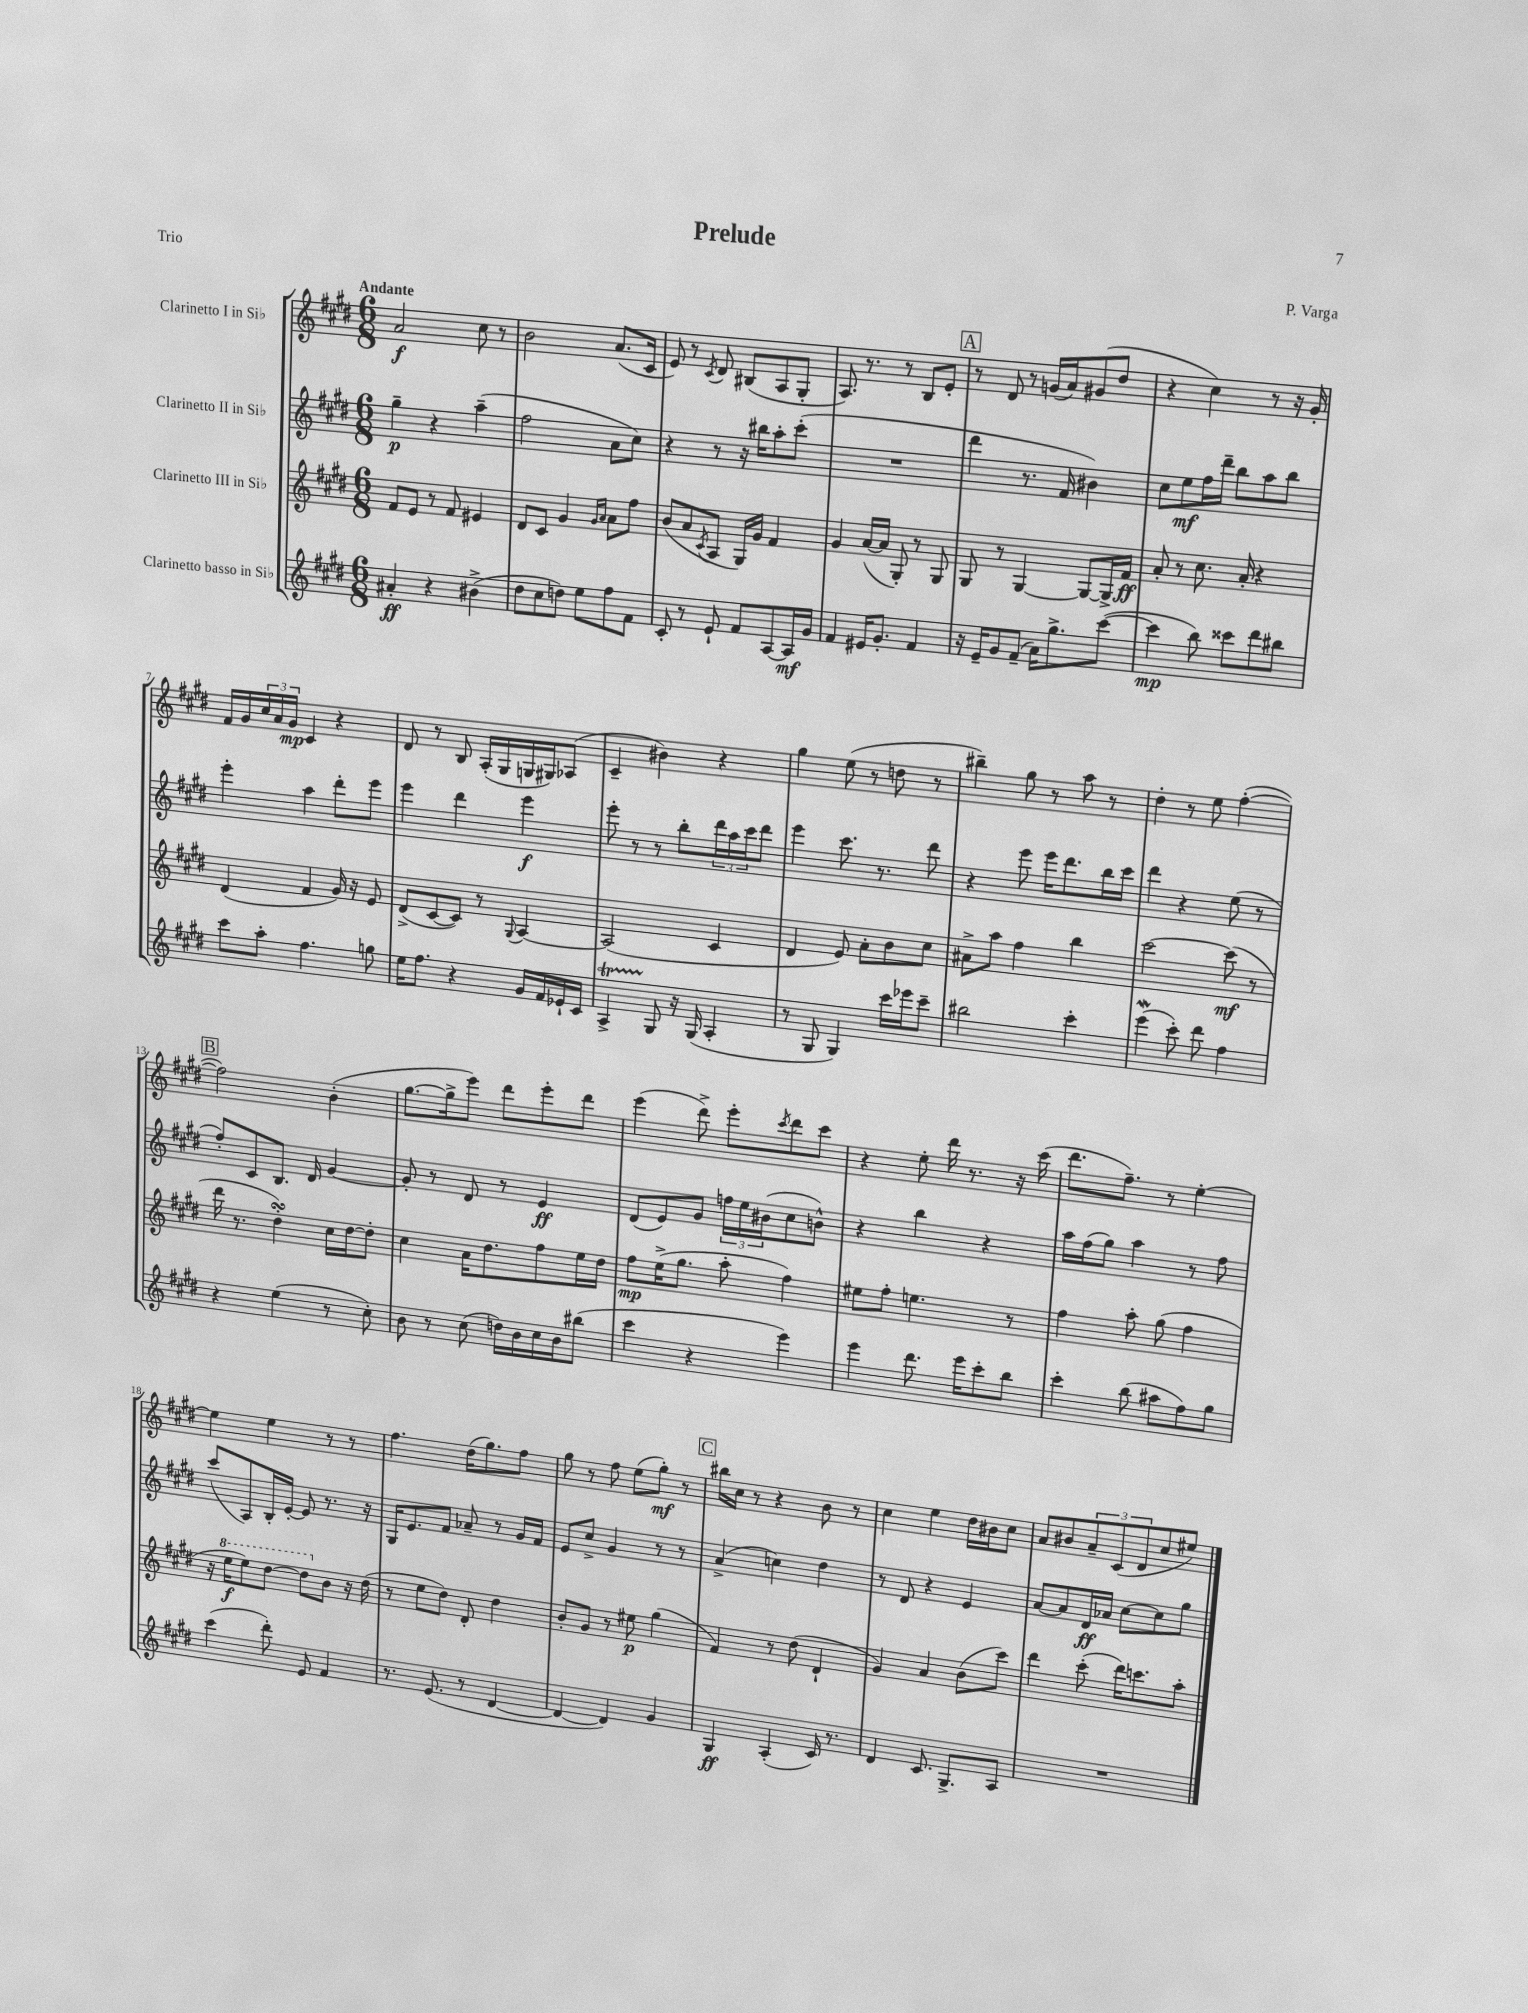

**kern	**dynam	**kern	**dynam	**kern	**dynam	**kern	**dynam
*part4	*part4	*part3	*part3	*part2	*part2	*part1	*part1
*staff4	*staff4	*staff3	*staff3	*staff2	*staff2	*staff1	*staff1
*I"Clarinetto basso in Si♭	*	*I"Clarinetto III in Si♭	*	*I"Clarinetto II in Si♭	*	*I"Clarinetto I in Si♭	*
*clefG2	*	*clefG2	*	*clefG2	*	*clefG2	*
*k[f#c#g#d#]	*	*k[f#c#g#d#]	*	*k[f#c#g#d#]	*	*k[f#c#g#d#]	*
*M6/8	*	*M6/8	*	*M6/8	*	*M6/8	*
=1	=1	=1	=1	=1	=1	=1	=1
!	!	!	!	!	!	!LO:TX:a:B:t=Andante	!
4a#X'/	ff	8f#/L	.	4gg#~\	p	2a/	f
.	.	8e/J	.	.	.	.	.
4r	.	8r	.	4r	.	.	.
.	.	8f#/	.	.	.	.	.
(4b#X^\	.	4e#X/	.	(4aa~\	.	8cc#\	.
.	.	.	.	.	.	8r	.
=2	=2	=2	=2	=2	=2	=2	=2
8dd#\L	.	8d#/L	.	2ff#\	.	2b\	.
8cc#\	.	8c#/J	.	.	.	.	.
8ddn\J)	.	4g#/	.	.	.	.	.
8ee\L	.	.	.	.	.	.	.
.	.	16qqg#/LL	.	.	.	.	.
.	.	16qqa/JJ	.	.	.	.	.
8ff#\	.	8a\L	.	8a\L	.	(8.a/L	.
8f#\J	.	8ff#\J	.	8cc#\J)	.	.	.
.	.	.	.	.	.	16c#/Jk	.
=3	=3	=3	=3	=3	=3	=3	=3
8c#'/	.	(8b/L	.	4r	.	8e/)	.
8r	.	8a/	.	.	.	8r	.
.	.	8qc#/	.	.	.	8qc#/	.
8e`/	.	8A/J	.	8r	.	8d#/	.
8f#/L	.	16G#/LL)	.	16r	.	(8B#X/L	.
.	.	16g#/JJ	.	16bb#X\KL	.	.	.
[8A/	.	4f#/	.	8aa'\	.	8A/	.
16A/L]	mf	.	.	(8ccc#'\J	.	8G#'/J	.
16g#/JJ	.	.	.	.	.	.	.
=4	=4	=4	=4	=4	=4	=4	=4
4f#/	.	4g#/	.	2.r	.	8.A/)	.
.	.	.	.	.	.	8.r	.
16e#X/KL	.	([16a/LL	.	.	.	.	.
8.g#'/J	.	16a/JJ]	.	.	.	.	.
.	.	8G#'/)	.	.	.	8r	.
4f#/	.	8r	.	.	.	8B/L	.
.	.	8G#/	.	.	.	8e'/J	.
!!LO:REH:place=s1:t=A
=5	=5	=5	=5	=5	=5	=5	=5
16r	.	8G#/	.	4ddd#\	.	8r	.
16e~/KL	.	.	.	.	.	.	.
8g#/	.	8r	.	.	.	8d#/	.
(8f#~/J	.	[4G#/	.	8.r	.	8r	.
16a\KL)	.	.	.	.	.	(16gn/LL	.
8.gg#^\	.	.	.	16f#/	.	16a/J)	.
.	.	8G#/L_	.	4b#X\)	.	(8g#X/	.
([8ccc#\J	.	16G#^/L]	.	.	.	8dd#/J	.
.	.	16f#/JJ	ff	.	.	.	.
=6	=6	=6	=6	=6	=6	=6	=6
4ccc#\]	mp	8a'/	.	8cc#\L	.	4r	.
.	.	8r	.	8ee\	mf	.	.
8bb\)	.	8.cc#\	.	16ff#\L	.	4cc#\)	.
.	.	.	.	16ddd#~\JJ	.	.	.
8ccc##X\L	.	.	.	8bb\L	.	.	.
.	.	16a'/	.	.	.	.	.
8ddd#\	.	4r	.	8aa\	.	8r	.
8bb#X\J	.	.	.	8bb\J	.	16r	.
.	.	.	.	.	.	16g#'/	.
!!LO:LB:g=z
=7	=7	=7	=7	=7	=7	=7	=7
8ccc#\L	.	(4d#/	.	4eee'\	.	16f#/LL	.
.	.	.	.	.	.	16g#/	.
8aa'\J	.	.	.	.	.	24cc#/	.
.	.	.	.	.	.	24a/	.
.	.	.	.	.	.	24g#/JJ	mp
4.ff#\	.	4f#/	.	4aa\	.	4c#/	.
.	.	16g#/)	.	8ddd#'\L	.	4r	.
.	.	16r	.	.	.	.	.
8ggn\	.	8e/	.	8eee\J	.	.	.
=8	=8	=8	=8	=8	=8	=8	=8
16ee\KL	.	(8d#^/L	.	4eee\	.	8d#/	.
8.ff#\J	.	.	.	.	.	.	.
.	.	[8c#/	.	.	.	8r	.
4r	.	8c#/J])	.	4ddd#\	.	8B/	.
.	.	8r	.	.	.	(16A'/LL	.
.	.	.	.	.	.	16G#/	.
.	.	8qqG#/	.	.	.	.	.
16g#/LL	.	[4A/	.	4eee\	f	16Gn/	.
16f#/	.	.	.	.	.	16G#X/J)	.
16e-X`/	.	.	.	.	.	(8A-X/J	.
16c#/JJ	.	.	.	.	.	.	.
=9	=9	=9	=9	=9	=9	=9	=9
4AT^/	.	(2A/]	.	8eee'\	.	4c#~/	.
.	.	.	.	8r	.	.	.
8G#/	.	.	.	8r	.	4b#X\)	.
16r	.	.	.	8bb'\L	.	.	.
(16G#/	.	.	.	.	.	.	.
4A'/	.	4c#/	.	24ddd#\L	.	4r	.
.	.	.	.	24aa\	.	.	.
.	.	.	.	24ccc#\J	.	.	.
.	.	.	.	8ddd#\J	.	.	.
=10	=10	=10	=10	=10	=10	=10	=10
8r	.	4d#/	.	4eee\	.	4gg#\	.
8G#/	.	.	.	.	.	.	.
4G#/)	.	8e/)	.	8.ccc#\	.	(8ee\	.
.	.	8a'\L	.	.	.	8r	.
.	.	.	.	8.r	.	.	.
16ccc#\LL	.	8b\	.	.	.	8ddn\	.
16eee-X\J	.	.	.	.	.	.	.
8ccc#~\J	.	8cc#\J	.	8ddd#\	.	8r	.
=11	=11	=11	=11	=11	=11	=11	=11
2bb#X\	.	8a#X^\L	.	4r	.	4bb#X~\)	.
.	.	8aa\J	.	.	.	.	.
.	.	4ff#\	.	8eee\	.	8gg#\	.
.	.	.	.	16eee\KL	.	8r	.
.	.	.	.	8.ddd#\	.	.	.
4ccc#'\	.	4bb\	.	.	.	8aa\	.
.	.	.	.	16bb\L	.	8r	.
.	.	.	.	16ccc#\JJ	.	.	.
=12	=12	=12	=12	=12	=12	=12	=12
(4eeew\	.	[2ccc#\	.	4ddd#\	.	4dd#'\	.
8ccc#'\)	.	.	.	4r	.	8r	.
8ddd#\	.	.	.	.	.	8ee\	.
4ff#\	.	(8ccc#\]	mf	(8ee\	.	([4ff#'\	.
.	.	8r	.	8r	.	.	.
!!LO:LB:g=z
!!LO:REH:place=s1:t=B
=13	=13	=13	=13	=13	=13	=13	=13
4r	.	16ddd#\	.	8ff#'/L)	.	2ff#\])	.
.	.	8.r	.	.	.	.	.
.	.	.	.	8c#/	.	.	.
(4ee\	.	4dd#sSsS'\)	.	8.B/J	.	.	.
.	.	.	.	16d#/	.	.	.
8r	.	16cc#\LL	.	[4g#/	.	(4b'\	.
.	.	[16dd#\J	.	.	.	.	.
8cc#'\)	.	8dd#'\J]	.	.	.	.	.
=14	=14	=14	=14	=14	=14	=14	=14
8b\	.	4cc#\	.	8g#'/]	.	[8.gg#\L	.
8r	.	.	.	8r	.	.	.
.	.	.	.	.	.	16gg#^\k]	.
(8cc#\	.	16a\KL	.	8d#/	.	8eee\J)	.
.	.	8.dd#\	.	.	.	.	.
16ddn\LL)	.	.	.	8r	.	8ddd#\L	.
16b\	.	.	.	.	.	.	.
16cc#\	.	8ff#\	.	4e/	ff	8eee'\	.
16b\J	.	.	.	.	.	.	.
(8bb#X\J	.	16ee\L	.	.	.	8ddd#\J	.
.	.	16dd#\JJ	.	.	.	.	.
=15	=15	=15	=15	=15	=15	=15	=15
4ccc#\	.	8ff#\L	mp	(8d#/L	.	(4eee\	.
.	.	(16ee^\K	.	8e/)	.	.	.
.	.	8.gg#\J	.	.	.	.	.
4r	.	.	.	8g#/J	.	8ddd#^\)	.
.	.	8aa'\	.	24ffn\LL	.	8eee'\L	.
.	.	.	.	24ee\	.	.	.
.	.	.	.	(24b#X\J	.	.	.
.	.	.	.	.	.	8qccc#/	.
4eee\)	.	4ff#\)	.	8cc#\	.	8ddd#\	.
.	.	.	.	8bn^^\J)	.	8ccc#\J	.
=16	=16	=16	=16	=16	=16	=16	=16
4eee\	.	8ee#X\L	.	4r	.	4r	.
.	.	8ff#'\J	.	.	.	.	.
8.ddd#\	.	4.een\	.	4bb\	.	8ee'\	.
.	.	.	.	.	.	16ddd#\	.
16eee\KL	.	.	.	.	.	8.r	.
8ccc#'\	.	.	.	4r	.	.	.
8bb\J	.	8r	.	.	.	16r	.
.	.	.	.	.	.	(16ccc#\	.
=17	=17	=17	=17	=17	=17	=17	=17
4ccc#'\	.	4ff#\	.	16aa\LL	.	8.ddd#\L	.
.	.	.	.	(16ff#\J	.	.	.
.	.	.	.	8gg#\J)	.	.	.
.	.	.	.	.	.	8.ff#~\J)	.
(8bb\	.	8aa'\	.	4aa\	.	.	.
8aa#X\L	.	(8gg#\	.	.	.	8r	.
8ff#\)	.	4ff#\	.	8r	.	[4ee'\	.
8gg#\J	.	.	.	8ff#\	.	.	.
!!LO:LB:g=z
=18	=18	=18	=18	=18	=18	=18	=18
(4ccc#\	.	16r	.	(8ccc#/L	.	4ee\]	.
*	*	*8va	*	*	*	*	*
.	.	16eee\KL	f	.	.	.	.
.	.	8eee\)	.	8A/)	.	.	.
8ddd#'\)	.	[8ddd#\J	.	16B'/L	.	4ee\	.
.	.	.	.	[16e'/JJ	.	.	.
8e/	.	8ddd#\L]	.	8e/]	.	.	.
*	*	*X8va	*	*	*	*	*
4f#/	.	8b\J	.	8.r	.	8r	.
.	.	16r	.	.	.	8r	.
.	.	(16dd#\	.	16r	.	.	.
=19	=19	=19	=19	=19	=19	=19	=19
8.r	.	8r	.	16G#/KL	.	4.ff#\	.
.	.	.	.	8.e/	.	.	.
.	.	8ee\L	.	.	.	.	.
(8.e/	.	.	.	.	.	.	.
.	.	8dd#\J)	.	8f#/J	.	.	.
8r	.	8d#'/	.	8a-X~/	.	(16dd#\KL	.
.	.	.	.	.	.	8.gg#\)	.
[4d#/	.	4dd#\	.	8r	.	.	.
.	.	.	.	16g#/LL	.	8ff#\J	.
.	.	.	.	16f#/JJ	.	.	.
=20	=20	=20	=20	=20	=20	=20	=20
4d#/_	.	8b'/L	.	8e/L	.	8gg#\	.
.	.	8g#/J	.	8cc#^/J	.	8r	.
4d#/])	.	8r	.	4g#/	.	8ff#\	.
.	.	8ee#X\	p	.	.	(8ee\L	.
4g#/	.	(4gg#\	.	8r	.	8gg#'\J)	mf
.	.	.	.	8r	.	8r	.
!!LO:REH:place=s1:t=C
=21	=21	=21	=21	=21	=21	=21	=21
4G#/	ff	4f#/)	.	(4a^/	.	16bb#X\LL	.
.	.	.	.	.	.	16cc#\JJ	.
.	.	.	.	.	.	8r	.
(4A'/	.	8r	.	4ccn\)	.	4r	.
.	.	(8dd#\	.	.	.	.	.
16c#/)	.	4d#`/	.	4dd#\	.	8b\	.
8.r	.	.	.	.	.	.	.
.	.	.	.	.	.	8r	.
=22	=22	=22	=22	=22	=22	=22	=22
4d#/	.	4g#/)	.	8r	.	4cc#\	.
.	.	.	.	8d#/	.	.	.
8.c#/	.	4a/	.	4r	.	4ee\	.
8.G#^/L	.	.	.	.	.	.	.
.	.	(8b\L	.	4e/	.	16dd#\LL	.
.	.	.	.	.	.	16b#X\J	.
8A/J	.	8ccc#\J)	.	.	.	8cc#\J	.
=23	=23	=23	=23	=23	=23	=23	=23
2.r	.	4ddd#\	.	[8a/L	.	8a/L	.
.	.	.	.	8a/]	.	8b#X/	.
.	.	(8ccc#'\	.	16d#/L	ff	12a~/	.
.	.	.	.	16a-X/JJ	.	.	.
.	.	.	.	.	.	(12c#/	.
.	.	16ddd#\KL)	.	[8cc#\L	.	.	.
.	.	.	.	.	.	12d#/	.
.	.	8.cccn\	.	.	.	.	.
.	.	.	.	8cc#\]	.	8cc#/	.
.	.	8aa'\J	.	8gg#\J	.	8ee#X/J)	.
==	==	==	==	==	==	==	==
*-	*-	*-	*-	*-	*-	*-	*-
